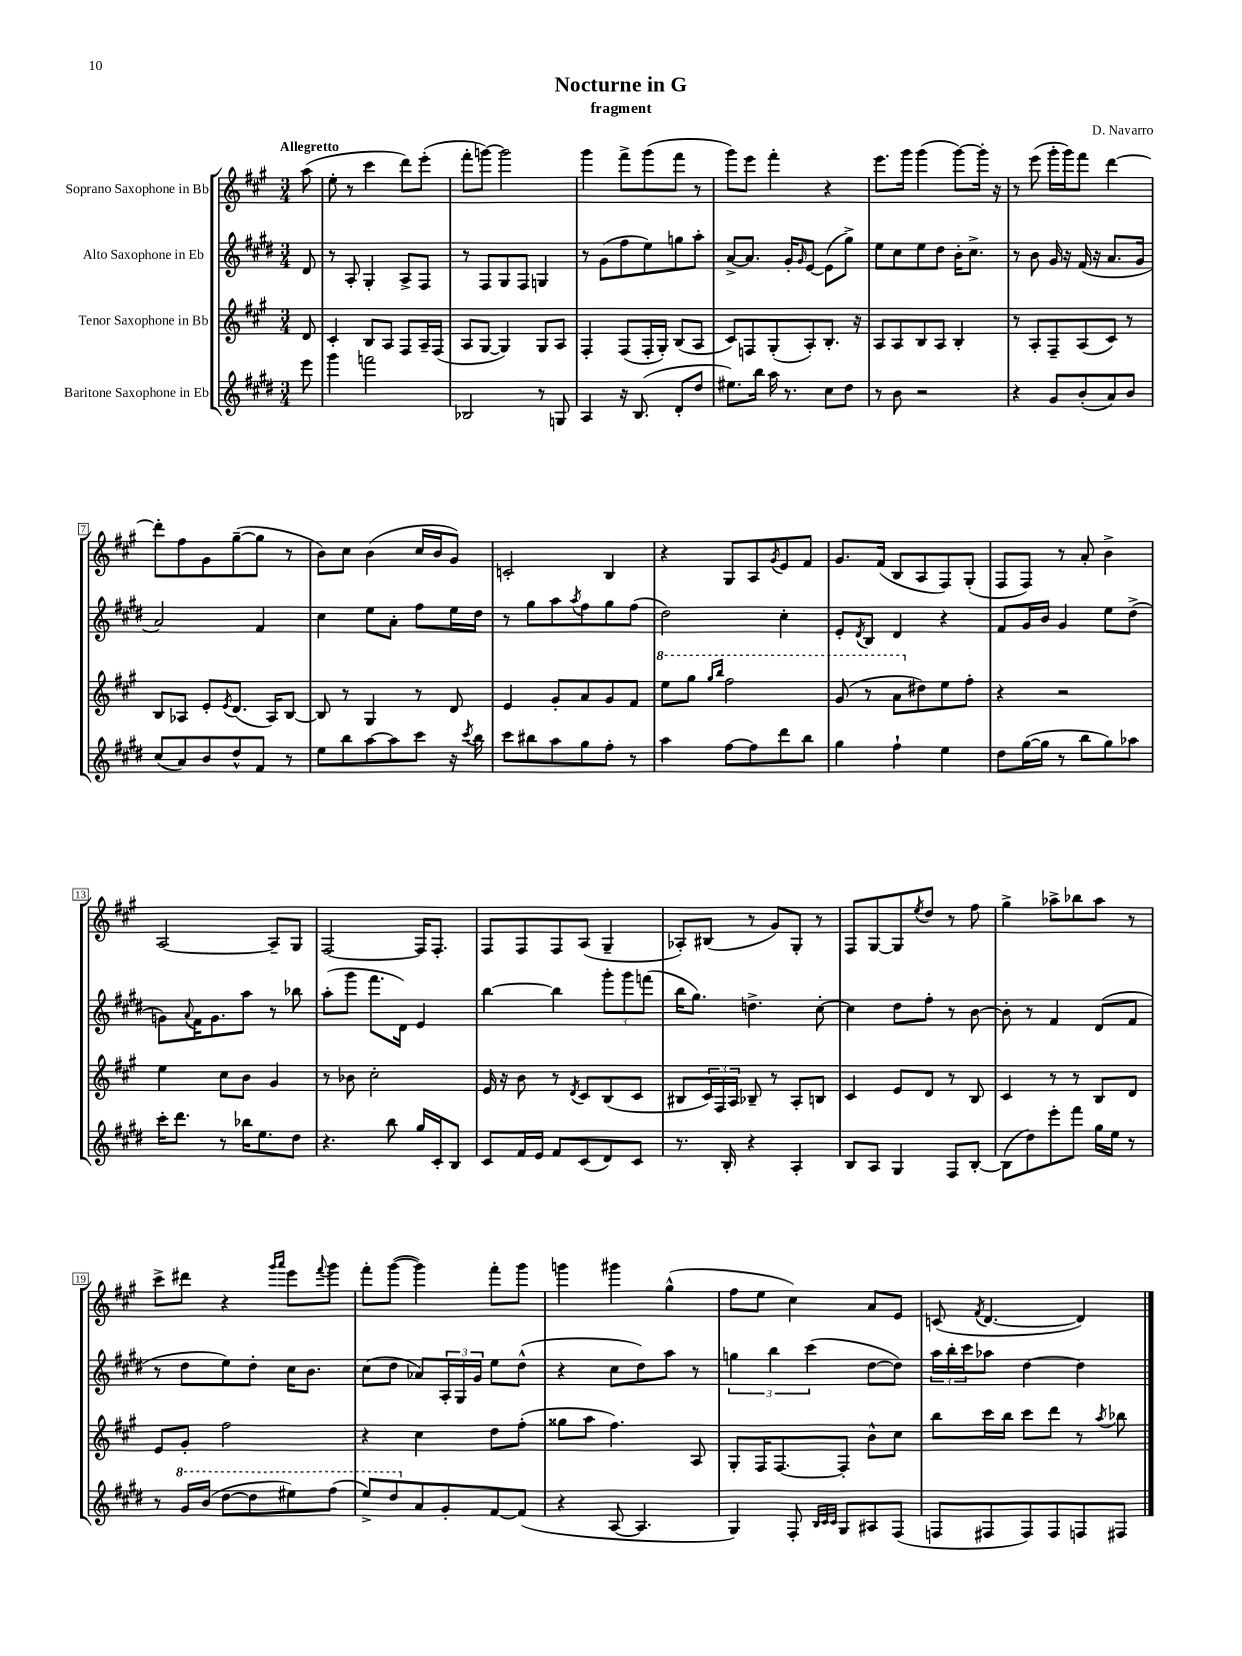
\header { title = "Nocturne in G" composer = "D. Navarro" subtitle = "fragment" }
<<
\new StaffGroup <<
\new Staff = "s0" \with { instrumentName = "Soprano Saxophone in Bb" } {
    \clef treble \key a \major \numericTimeSignature \time 3/4 \partial 8 \tempo "Allegretto"
    a''8( |
    e''8-. r8 cis'''4 d'''8) e'''8-.( |
    fis'''8-. g'''8~) g'''2 |
    gis'''4 fis'''8-> gis'''8( fis'''8 r8 |
    gis'''8) e'''8 fis'''4-. r4 |
    e'''8. gis'''16 gis'''4( gis'''8~) gis'''16-. r16 |
    r8 e'''8( gis'''16-. gis'''16) fis'''8 d'''4~ |
    d'''8-. fis''8 gis'8 gis''8~--( gis''8 r8 |
    b'8) cis''8 b'4( cis''16 b'16 gis'8) |
    c'2-. b4 |
    r4 gis8 a8 \acciaccatura { gis'8 } e'8 fis'8 |
    gis'8. fis'16( b8 a8 fis8) gis8-.( |
    fis8 fis8) r8 a'8-. b'4-> |
    a2~ a8-- gis8 |
    fis2~ fis16 fis8.-. |
    fis8 fis8 fis8 a8( gis4-- |
    aes8-.) bis8( r8 gis'8) gis8-. r8 |
    fis8 gis8~ gis8 \acciaccatura { e''8 } d''8 r8 fis''8 |
    gis''4-> aes''8-> bes''8 aes''8 r8 |
    cis'''8-> dis'''8 r4 \grace { gis'''16 a'''16 } e'''8 \appoggiatura { fis'''8 } gis'''8 |
    fis'''8-. gis'''8~( gis'''4) fis'''8-. gis'''8 |
    g'''4 gis'''4 gis''4-^( |
    fis''8 e''8 cis''4) a'8 e'8 |
    c'8( \acciaccatura { fis'8 } d'4.~ d'4) \bar "|." |
}
\new Staff = "s1" \with { instrumentName = "Alto Saxophone in Eb" } {
    \clef treble \key e \major \numericTimeSignature \time 3/4 \partial 8
    dis'8 |
    r8 a8-. gis4-. a8-> fis8 |
    r8 fis8 gis8 fis8 g4 |
    r8 gis'8( fis''8 e''8) g''8 a''8-. |
    a'8~-> a'8. gis'16-. \grace { gis'16 } e'8~ e'8( gis''8->) |
    e''8 cis''8 e''8 dis''8 b'16-. cis''8.-> |
    r8 b'8 gis'16 r16 fis'16( r16 a'8. gis'16 |
    a'2) fis'4 |
    cis''4 e''8 a'8-. fis''8 e''16 dis''16 |
    r8 gis''8 a''8 \acciaccatura { a''8 } fis''8 gis''8 fis''8( |
    dis''2) cis''4-. |
    e'8-. \acciaccatura { dis'8 } b8 dis'4 r4 |
    fis'8 gis'16 b'16 gis'4 e''8 dis''8->( |
    g'8) \appoggiatura { a'8 } fis'16 g'8. a''8 r8 bes''8 |
    a''8-.( gis'''8 fis'''8. dis'16) e'4 |
    b''4~ b''4 \tuplet 3/2 { gis'''8-. gis'''8 f'''8( } |
    b''16 gis''8.) d''4.-> cis''8~-. |
    cis''4 dis''8 fis''8-. r8 b'8~ |
    b'8-. r8 fis'4 dis'8( fis'8 |
    r8 dis''8 e''8) dis''8-. cis''16 b'8. |
    cis''8( dis''8 aes'8) \tuplet 3/2 { a16-. gis16 gis'16 } e''8 dis''8-^( |
    r4 cis''8 dis''8) a''8 r8 |
    \tuplet 3/2 { g''4 b''4 cis'''4( } dis''8~ dis''8) |
    \tuplet 3/2 { a''16 b''16-. cis'''16 } aes''8 dis''4~ dis''4 \bar "|." |
}
\new Staff = "s2" \with { instrumentName = "Tenor Saxophone in Bb" } {
    \clef treble \key a \major \numericTimeSignature \time 3/4 \partial 8
    d'8 |
    cis'4-. b8 a8 fis8 a16-- fis16( |
    a8 gis8~ gis4) gis8 a8 |
    fis4-. fis8( fis16-. gis16-.) b8( a8 |
    cis'8) f8 gis8-.( a8-.) b8.-. r16 |
    a8 a8 b8 a8 b4-. |
    r8 a8-. fis8-- a8( cis'8) r8 |
    b8 aes8 e'8-. \acciaccatura { e'8 } d'8.( aes16) b8~ |
    b8 r8 gis4 r8 d'8 |
    e'4 gis'8-. a'8 gis'8 fis'8 |
    \ottava #1 e'''8 gis'''8 \grace { gis'''16 b'''16 } fis'''2 |
    gis''8( r8 a''8 \ottava #0 dis''8) e''8 fis''8-. |
    r4 r2 |
    e''4 cis''8 b'8 gis'4 |
    r8 bes'8 cis''2-. |
    e'16 r16 b'8 r8 \acciaccatura { d'8 } cis'8 b8( cis'8 |
    bis8 \tuplet 3/2 { cis'16) fis16 a16 } bes8-- r8 a8-. b8 |
    cis'4 e'8 d'8 r8 b8 |
    cis'4 r8 r8 b8 d'8 |
    e'8 gis'8-. fis''2 |
    r4 cis''4 d''8 fis''8-.( |
    gisis''8 a''8 fis''4.) a8 |
    gis8-. fis16 fis8.~ fis8-. b'8-^ cis''8 |
    b''8 cis'''16 b''16 cis'''8 d'''8 r8 \acciaccatura { a''8 } bes''8 \bar "|." |
}
\new Staff = "s3" \with { instrumentName = "Baritone Saxophone in Eb" } {
    \clef treble \key e \major \numericTimeSignature \time 3/4 \partial 8
    e'''8 |
    gis'''4 f'''2 |
    bes2 r8 g8 |
    a4 r16 b8.( dis'8-. dis''8 |
    eis''8.) b''16 a''16 r8. cis''8 dis''8 |
    r8 b'8 r2 |
    r4 gis'8 b'8-.( a'8) b'8 |
    cis''8( a'8) b'8 dis''8-^ fis'8 r8 |
    e''8 b''8 a''8~ a''8 cis'''8 r16 \acciaccatura { cis'''8 } b''16 |
    cis'''8 bis''8 a''8 gis''8 fis''8-. r8 |
    a''4 fis''8~ fis''8 dis'''8 b''8 |
    gis''4 fis''4-! e''4 |
    dis''8 gis''16~( gis''16 r8 b''8 gis''8) aes''8 |
    cis'''16-. dis'''8. r8 bes''16 e''8. dis''8 |
    r4. b''8 gis''16 cis'16-. b8 |
    cis'8 fis'16 e'16 fis'8 cis'8( dis'8) cis'8 |
    r8. b16-. r4 a4-. |
    b8 a8 gis4 fis8 b8~-. |
    b8( dis''8) e'''8-. fis'''8 gis''16 e''16 r8 |
    r8 \ottava #1 gis''16 b''16( dis'''8~ dis'''8 eis'''8) fis'''8( |
    e'''8->) dis'''8 \ottava #0 a'8 gis'8-. fis'8~ fis'8( |
    r4 a8~ a4. |
    gis4) fis8-. \grace { b32 cis'32 cis'32 } gis8 ais8 fis8( |
    f8 fis8 fis8) fis8 f8 fis8 \bar "|." |
}
>>
>>
\layout { \context { \Score \override BarNumber.stencil = #(make-stencil-boxer 0.1 0.3 ly:text-interface::print) } }
